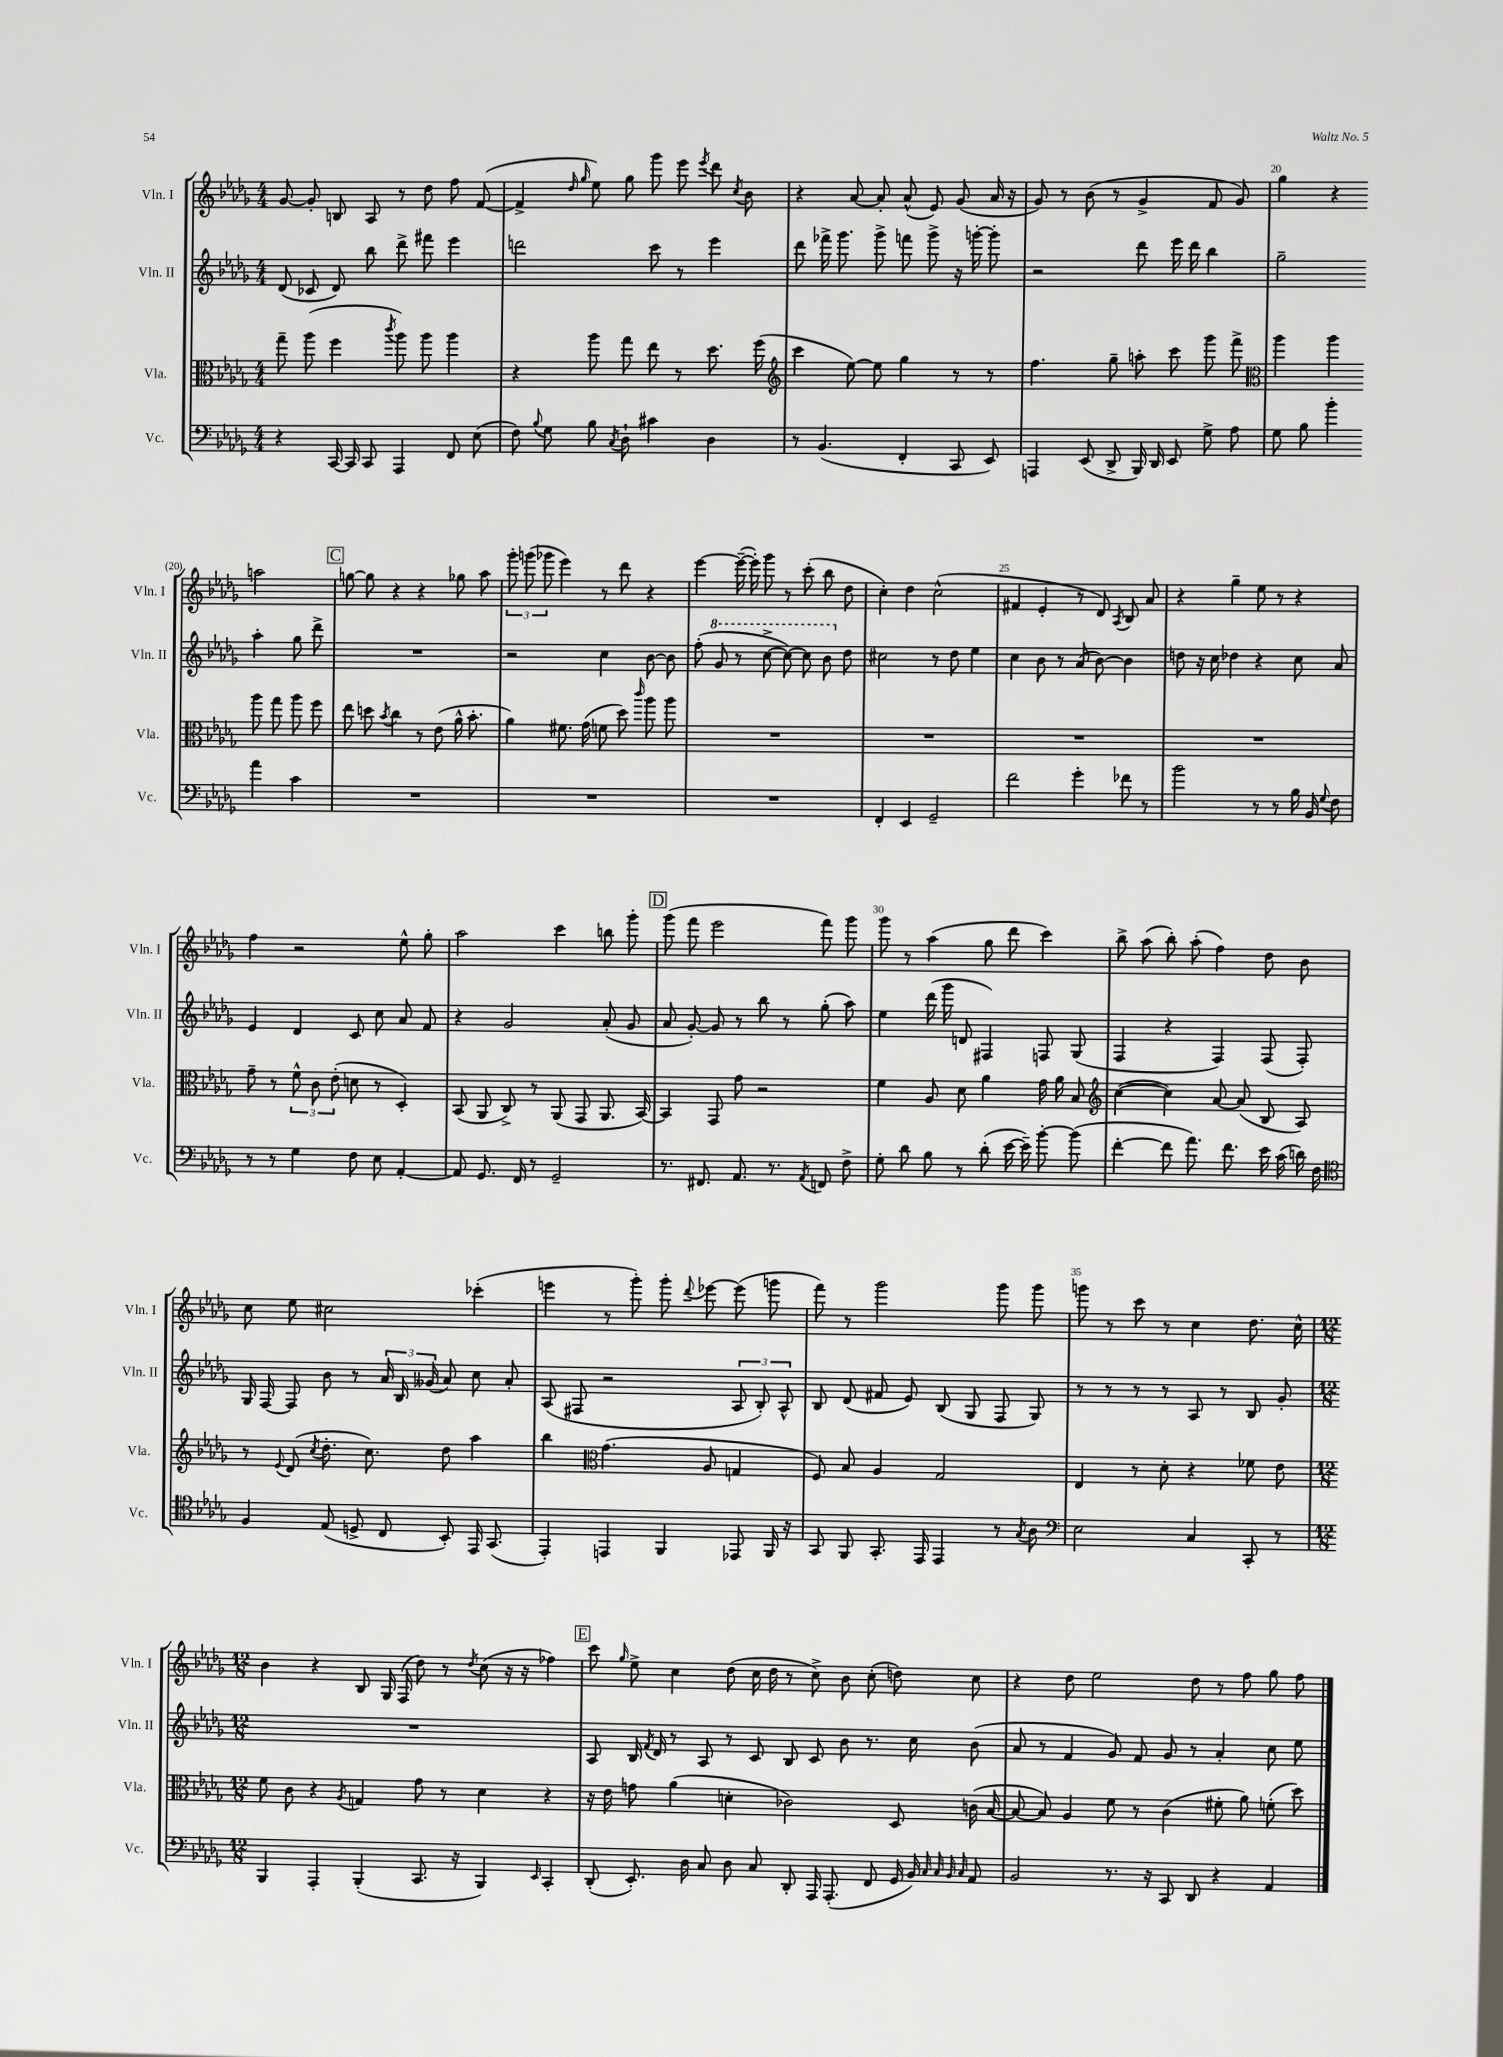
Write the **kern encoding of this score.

**kern	**kern	**kern	**kern
*staff4	*staff3	*staff2	*staff1
*clefF4	*clefC3	*clefG2	*clefG2
*k[b-e-a-d-g-]	*k[b-e-a-d-g-]	*k[b-e-a-d-g-]	*k[b-e-a-d-g-]
*M4/4	*M4/4	*M4/4	*M4/4
4r	8gg-~\	(8d-/	[8g-/
.	(8aa-\	8c-/	8g-'/]
[16CC/	4ff\	8d-/)	8B/
16CC/]	.	.	.
8CC/	.	8bb-\	8A-/
.	8qccc/	.	.
4AAA-/	8aa-\)	8ddd-^\	8r
.	8aa-\	8fff#\	8dd-\
8FF/	4aa-\	4eee-\	8ff\
(8E-\	.	.	([8f/
=	=	=	=
8F\)	4r	2ddd\	4f^/]
8qqB-/	.	.	.
8G-\	.	.	.
.	.	.	16qqdd-/
.	.	.	16qqgg-/
8B-\	8aa-\	.	8ee-\)
8qC/	.	.	.
8D-`\	8gg-\	.	8gg-\
4c#\	8ee-\	8ccc\	8ggg-\
.	8r	8r	8eee-\
.	.	.	8qeee-/
4D-\	8.dd-\	4eee-\	8ddd-\
.	.	.	8qcc/
.	.	.	8b-\
.	(16ff\	.	.
=	=	=	=
*	*clefG2	*	*
8r	4ccc\	8ddd-\	4r
(4.BB-/	.	16fff-^\	.
.	.	8.ggg-\	.
.	[8ee-\)	.	[8a-/
.	8ee-\]	8ggg-^\	8a-'/]
4FF'/	4gg-\	8fff\	(8a-^^/
.	.	8ggg-^\	8e-/)
8CC/	8r	16r	(8g-/
.	.	[16ggg'\	.
8EE-/)	8r	8ggg'\]	16a-/
.	.	.	16r
=	=	=	=
4AAA/	4.ff\	2r	8g-/)
.	.	.	8r
(8EE-/	.	.	(8b-\
8DD-^/	8gg-~\	.	8r
16BBB-/)	8aa'\	8ddd-\	4g-^/
16DD-/	.	.	.
8EE-/	8ccc\	16eee-\	.
.	.	16ddd-\	.
8G-^\	8ggg-\	4bb-\	8f/
8A-\	8fff^\	.	8g-/)
=	=	=	=
*	*clefC3	*	*
8G-\	4aa-\	2gg-~\	4gg-\
8B-\	.	.	.
4b-'\	4aa-\	.	4r
4a-\	8aa-\	4aa-'\	2aa\
.	8gg-\	.	.
4c\	8aa-\	8gg-\	.
.	8ff\	8ddd-^\	.
=	=	=	=
1r	8ee-\	1r	[8gg\
.	8dd\	.	8gg\]
.	8qb-/	.	.
.	4cc\	.	4r
.	8r	.	4r
.	(8e-\	.	.
.	16a-^^\	.	8gg-\
.	8.b-'\	.	.
.	.	.	8aa-\
=	=	=	=
1r	4a-\)	2r	12ggg-'\
.	.	.	(12ggg\
.	.	.	12ggg-\
.	8.f#\	.	4eee-\)
.	(16g-\	.	.
.	8f\	4cc\	8r
.	8dd-\)	.	8ddd-\
.	16qqccc/	.	.
.	8aa-\	[8b-\	4r
.	8aa-\	8b-\]	.
=	=	=	=
1r	1r	(8ff'\	[4eee-\
.	.	8gg-/	.
.	.	8r	(16eee-~\_
.	.	.	16eee-'\])
.	.	[8ccc^\	8ggg-\
.	.	8ccc\_)	8r
.	.	8ccc\]	(8ccc'\
.	.	8bb-\	8bb-\
.	.	8dd-\	8dd-\
=	=	=	=
4FF'/	1r	2cc#\	4cc'\)
4EE-/	.	.	4dd-\
2GG-~/	.	8r	(2cc^^\
.	.	8dd-\	.
.	.	4ee-\	.
=	=	=	=
2f\	1r	4cc\	4f#/
.	.	8b-\	4e-'/
.	.	8r	.
4g-'\	.	(8a-/	8r
.	.	[8b-\)	8d-/)
.	.	.	8qA-/
8f-\	.	4b-\]	8B-/
8r	.	.	8a-/
=	=	=	=
2b-\	1r	8dd\	4r
.	.	16r	.
.	.	16cc\	.
.	.	4dd-\	4gg-~\
8r	.	4r	8ee-\
8r	.	.	8r
16B-\	.	8cc\	4r
16BB-/	.	.	.
8qqG-/	.	.	.
8F\	.	8a-/	.
=	=	=	=
8r	8g-~\	4e-/	4ff\
8r	8r	.	.
4G-\	12f^^\	4d-/	2r
.	12c\	.	.
.	(12e-'\	.	.
8F\	8d\	8c/	.
8E-\	8r	8cc\	.
[4AA-'/	4D-'/)	8a-/	8ee-^^\
.	.	8f/	8gg-'\
=	=	=	=
8AA-/]	(8BB-/	4r	2aa-\
8.GG-/	8AA-/	.	.
.	8C^/)	2g-/	.
16FF/	.	.	.
8r	8r	.	.
2GG-~/	(8AA-/	.	4ccc\
.	8GG-/	.	.
.	8.AA-/	(8a-'/	8bb\
.	.	8g-/	8ggg-'\
.	[16BB-/)	.	.
=	=	=	=
8.r	4BB-/]	8a-/	(8ggg-\
.	.	[8g-'/)	8fff\
8.FF#/	.	.	.
.	8GG-/	8g-/]	2eee-\
8.AA-/	8g-\	8r	.
.	2r	8bb-\	.
8.r	.	.	.
.	.	8r	.
8qAA-/	.	.	.
8FF/	.	(8gg-'\	8fff\)
8F^\	.	8aa-\)	8ggg-\
=	=	=	=
8G-'\	4f\	4ee-\	8ggg-\
8d-\	.	.	8r
8B-\	8A-/	(16ddd-\	(4aa-\
.	.	16ggg-\	.
8r	8d-\	8d/	.
(8d-'\	4a-\	4F#/)	8gg-\
[16e-\	.	.	8ddd-\
16e-~\])	.	.	.
[8b-'\	16g-\	8F/	4ccc\)
.	16a-\	.	.
(8b-\]	8B-/	(8G-/	.
=	=	=	=
*	*clefG2	*	*
[4f'\	([4cc\	4F/	8bb-^\
.	.	.	(8aa-\
8f\]	4cc\])	4r	8bb-'\)
8.a-\)	.	.	(8aa-'\
.	[8a-/	4F/)	4ff\)
8.f\	.	.	.
.	(8a-/]	.	.
16e-\	8B-/	(8F/	8dd-\
(16c\	.	.	.
16d\)	8A-/)	8F'/)	8b-\
16F\	.	.	.
=	=	=	=
*clefC4	*	*	*
4F/	8r	16G-/	8cc\
.	.	[16F/	.
.	8qqe-/	.	.
.	(8d-/	8F/]	8ee-\
.	8qcc/	.	.
(8E-/	8.dd-'\	8b-\	2cc#\
8D^/	.	8r	.
.	8.cc\)	.	.
8C/	.	24a-/	.
.	.	24B-/	.
.	.	(24g--/	.
8BB-'/)	8dd-\	8a-/)	.
16EE-/	4aa-\	8cc\	(4ccc-'\
(8.GG-/	.	.	.
.	.	8a-'/	.
=	=	=	=
4EE-'/)	4bb-\	(8A-/	4eee\
.	.	8F#/	.
*	*clefC3	*	*
4EE/	(4.g-\	2r	8r
.	.	.	8ggg-'\)
4FF/	.	.	8ggg-'\
.	.	.	8qqddd-/
.	8A-/	.	[8eee-\
8EE-/	4G/	12A-/	(8eee-\]
.	.	12B-'/)	.
16FF/	.	.	8ggg\
.	.	12A-^^/	.
16r	.	.	.
=	=	=	=
8GG-/	8F/)	8B-/	8fff\)
8FF/	8B-/	(8d-/	8r
8.GG-'/	4A-/	8f#/	2ggg-\
.	.	8e-/)	.
16EE-/	.	.	.
4EE-/	2G-/	(8B-/	.
.	.	8G-/	.
8r	.	8F/	8ggg-\
8qG-/	.	.	.
8A-\	.	8G-/)	8ggg-\
=	=	=	=
*clefF4	*	*	*
2E-\	4E-/	8r	8ggg\
.	.	8r	8r
.	8r	8r	8ccc\
.	8d-'\	8r	8r
4C/	4r	8A-/	4cc\
.	.	8r	.
8CC'/	8f-\	8B-/	8.dd-\
8r	8e-\	8g-'/	.
.	.	.	16cc^^\
=	=	=	=
*M12/8	*M12/8	*M12/8	*M12/8
4BBB-/	8f\	1.r	4b-\
.	8c\	.	.
4AAA-'/	4r	.	4r
.	8qA-/	.	.
(4BBB-'/	4G/	.	8B-/
.	.	.	16G-/
.	.	.	(16F/
8.CC/	8g-\	.	8dd-\)
.	8r	.	8r
16r	.	.	.
.	.	.	8qdd-/
4BBB-/)	4d-\	.	(8cc\
.	.	.	16r
.	.	.	16r
16qqEE-/	.	.	.
4CC'/	4r	.	4ff-\)
=	=	=	=
(8DD-'/	16r	8A-/	8ccc\
.	16e-\	.	.
.	.	.	16qqgg-/
8.EE-'/)	8g\	16B-/	8ee-^\
.	.	8qf/	.
.	.	16d-/	.
.	(4a-\	8r	4cc\
16D-\	.	.	.
8C/	.	8A-/	.
8D-\	4d'\	8r	(8dd-\
8C/	.	8c/	16cc\
.	.	.	16dd-\
8DD-'/	2c-\)	8B-/	8r
16AAA-/	.	8c/	8cc^\)
(8.AAA-'/	.	.	.
.	.	8b-\	8b-\
8FF/	.	8.r	(8cc'\
16GG-/	8D-/	.	8dd\)
16BB-/)	.	16cc\	.
32qqC/	.	.	.
32qqC/	.	.	.
32qqBB-/	.	.	.
32qqC/	.	.	.
8AA-/	(16c\	(8b-\	8cc\
.	[16B-/	.	.
=	=	=	=
2BB-/	8B-/_	8a-/	4r
.	8B-/])	8r	.
.	4A-/	4f/	8dd-\
.	.	.	2ee-\
8.r	8f\	8g-/)	.
.	8r	8f/	.
16r	.	.	.
8CC/	(4c\	8g-/	.
8DD-/	.	8r	8dd-\
4r	8f#'\	4a-'/	8r
.	8a-\)	.	8ff\
4AA-/	(8f'\	8cc\	8gg-\
.	8dd-\)	8ee-\	8ff\
==	==	==	==
*-	*-	*-	*-
